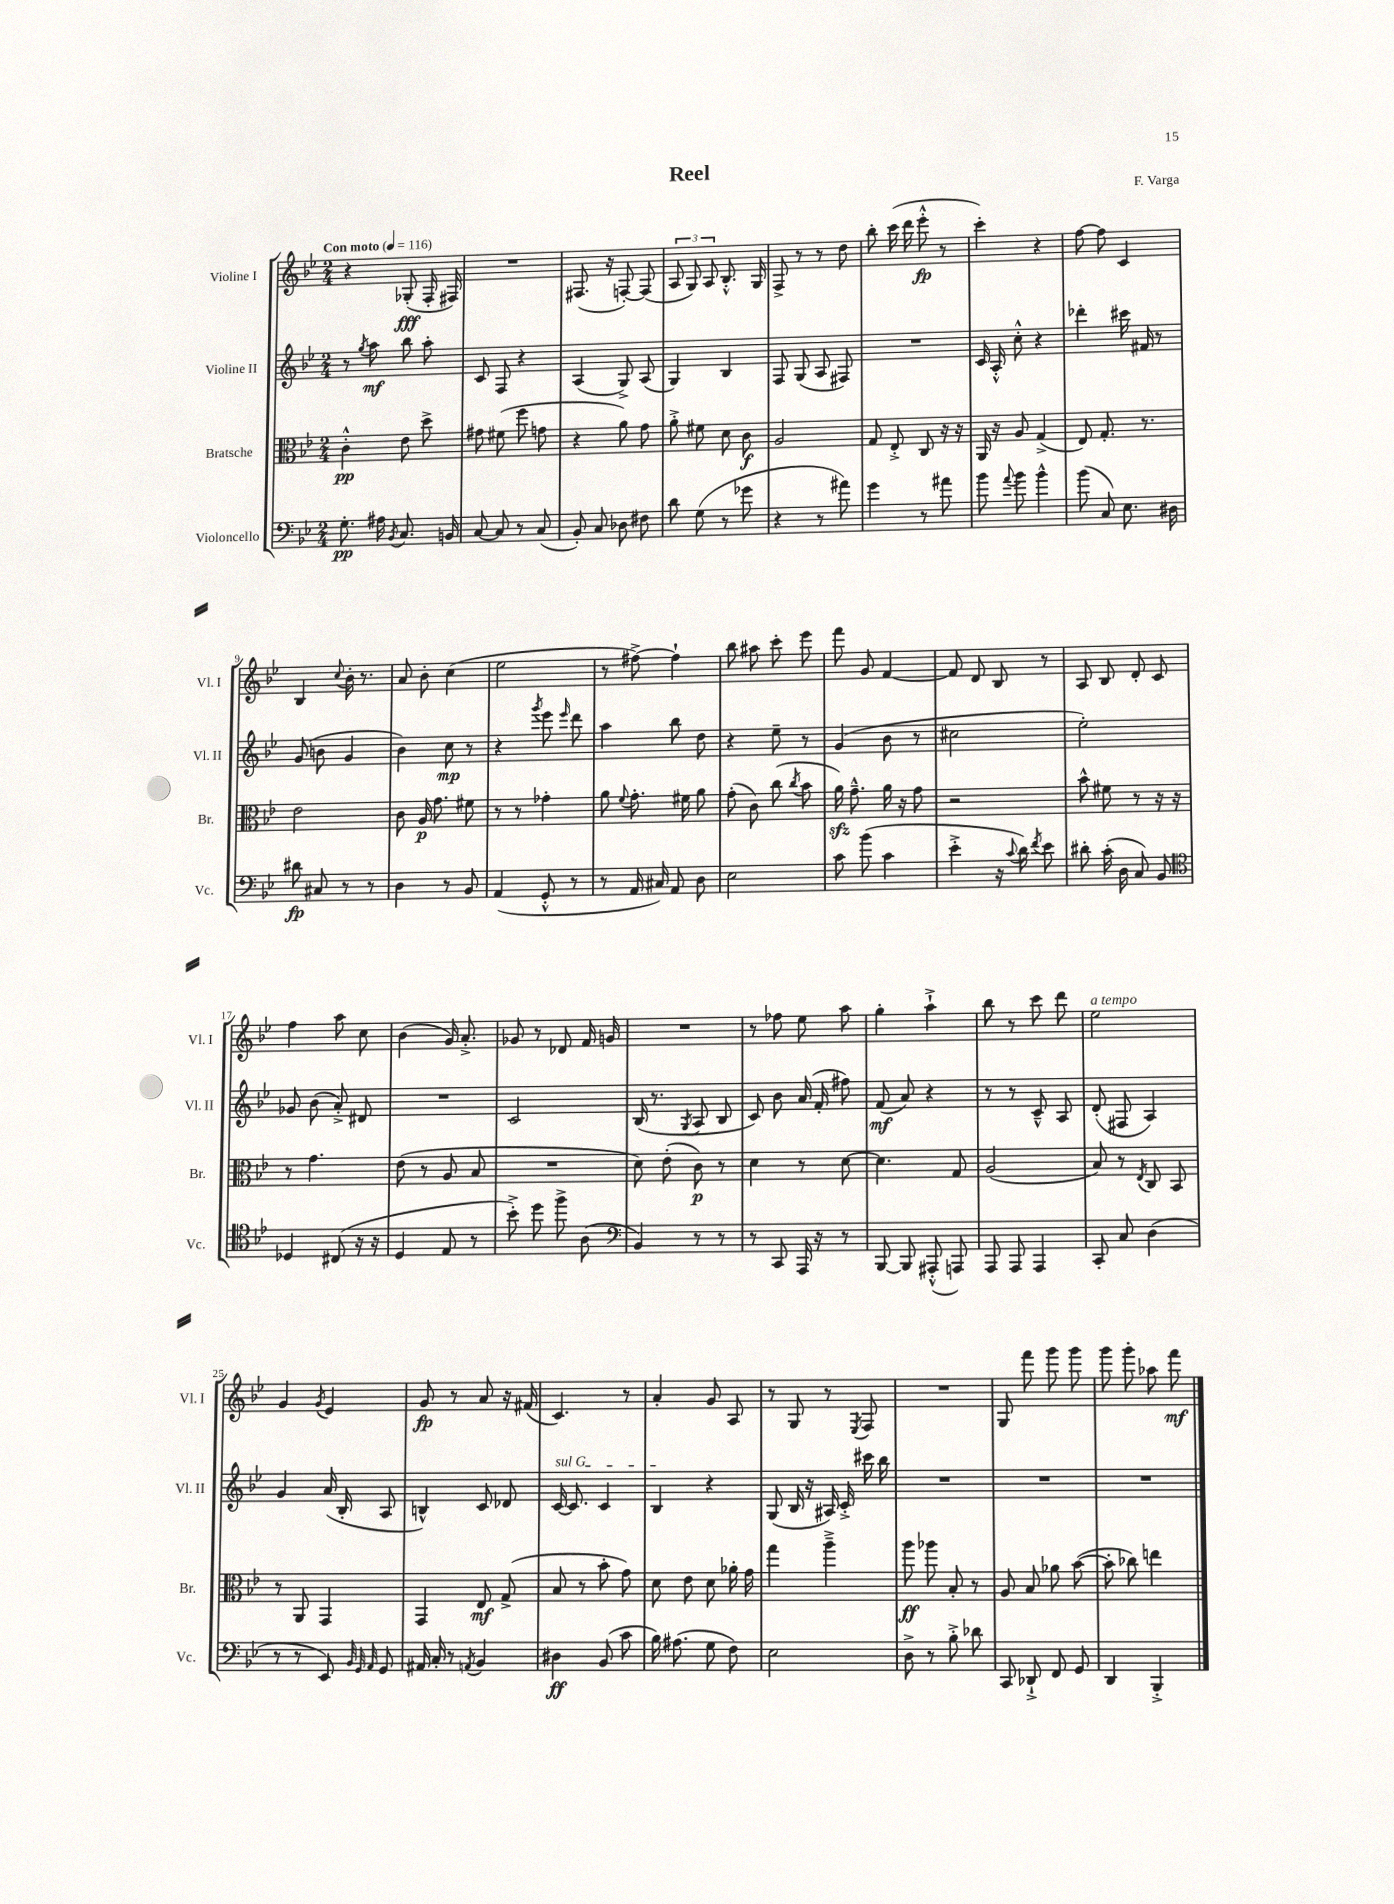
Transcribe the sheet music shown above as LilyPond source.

\header { title = "Reel" composer = "F. Varga" }
<<
\new StaffGroup <<
\new Staff = "s0" \with { instrumentName = "Violine I" shortInstrumentName = "Vl. I" } {
    \clef treble \key bes \major \numericTimeSignature \time 2/4 \tempo "Con moto" 4 = 116
    \autoBeamOff r4 ges8-.\fff( f16-. fis16) |
    R2 |
    fis8.( r16 f8~-.) f8( |
    \tuplet 3/2 { a8 g8) a8 } bes8.-.-^ g16 |
    f8-> r8 r8 d''8 |
    bes''8-. c'''16( d'''16 ees'''8-.-^\fp r8 |
    c'''4-.) r4 |
    f''8~ f''8 c'4 |
    bes4 \appoggiatura { c''8 } bes'16-. r8. |
    a'8 bes'8-. c''4( |
    ees''2 |
    r8 fis''8~->) fis''4-! |
    bes''8 ais''8 c'''8-. ees'''8 |
    f'''8 g'8 f'4~ |
    f'8 d'8 bes8 r8 |
    a8 bes8 d'8-. c'8 |
    f''4 a''8 c''8 |
    bes'4( g'16) a'8.-.-> |
    ges'8 r8 des'8 f'16 g'16 |
    R2 |
    r8 fes''8 ees''8 a''8 |
    g''4-. a''4-!-> |
    bes''8 r8 c'''8 d'''8 |
    ees''2^\markup { \italic "a tempo" } |
    g'4 \acciaccatura { g'8 } ees'4 |
    g'8\fp r8 a'8 r16 fis'16( |
    c'4.) r8 |
    a'4-. g'8 a8 |
    r8 g8 r8 \acciaccatura { ees8 } f8 |
    R2 |
    g8 f'''8 g'''8 g'''8 |
    g'''8 g'''8-. aes''8 f'''8\mf \bar "|." |
}
\new Staff = "s1" \with { instrumentName = "Violine II" shortInstrumentName = "Vl. II" } {
    \clef treble \key bes \major \numericTimeSignature \time 2/4
    \autoBeamOff r8 \acciaccatura { g''8 } a''8\mf bes''8 a''8-. |
    c'8 f8 r4 |
    a4( g8->) a8( |
    g4) bes4 |
    f8 g8( a8 fis8) |
    R2 |
    c'16 a16-.-^ c''8-.-^ r4 |
    des'''4-. cis'''16 fis'16 r8 |
    g'8( b'8 g'4 |
    bes'4) c''8\mp r8 |
    r4 \acciaccatura { g'''8 } ees'''8 \grace { ees'''16 } d'''8 |
    a''4 bes''8 d''8 |
    r4 ees''8-- r8 |
    g'4( bes'8 r8 |
    cis''2 |
    ees''2-.) |
    ges'8 bes'8( a'8-.->) dis'8 |
    R2 |
    c'2 |
    bes16( r8. \acciaccatura { g8 } a8 bes8 |
    c'8) bes'8 a'16( f'16-. fis''8) |
    f'8\mf( a'8) r4 |
    r8 r8 c'8---^ a8 |
    d'8-.( fis8 a4) |
    g'4 a'16( bes16-. a8 |
    b4-^) c'8 des'8 |
    \once \override TextSpanner.bound-details.left.text = \markup { \italic "sul G" } c'16~\startTextSpan c'8. c'4 |
    bes4\stopTextSpan r4 |
    g8( bes16 r16 ais16) c'16-.-> cis'''16 bes''16 |
    R2 |
    R2 |
    R2 \bar "|." |
}
\new Staff = "s2" \with { instrumentName = "Bratsche" shortInstrumentName = "Br." } {
    \clef alto \key bes \major \numericTimeSignature \time 2/4
    \autoBeamOff c'4-.-^\pp ees'8 d''8-> |
    gis'8 fis'8( f''8 g'8 |
    r4 a'8) g'8 |
    a'8-.-> fis'8 d'8 c'8\f |
    a2 |
    g8 ees8-.-> c8 r16 r16 |
    a,16 r16 a8 g4->( |
    ees8) g8.-. r8. |
    ees'2 |
    c'8 a16\p g'8. fis'8 |
    r8 r8 ges'4-. |
    a'8 \appoggiatura { f'8 } g'8.-. fis'16 a'8 |
    g'8-.( c'8) c''8( \acciaccatura { c''8 } bes'8 |
    a'16\sfz) g'8.---^ a'16 r16 g'8 |
    r2 |
    bes'8-^ fis'8 r8 r16 r16 |
    r8 g'4. |
    ees'8( r8 a8 bes8 |
    R2 |
    d'8) ees'8-.( c'8\p) r8 |
    d'4 r8 d'8~ |
    d'4. g8 |
    a2( |
    bes8) r8 \acciaccatura { ees8 } c8 bes,8 |
    r8 a,8 g,4 |
    g,4 ees8\mf g8->( |
    bes8 r8 bes'8-. g'8) |
    d'8 ees'8 d'8 aes'16-. g'16 |
    g''4 a''4---> |
    a''8\ff aes''8 bes8-. r8 |
    a8 bes8 aes'8 bes'8~( |
    bes'8-. ces''8) e''4 \bar "|." |
}
\new Staff = "s3" \with { instrumentName = "Violoncello" shortInstrumentName = "Vc." } {
    \clef bass \key bes \major \numericTimeSignature \time 2/4
    \autoBeamOff g8.-.\pp ais16 \acciaccatura { bes,8 } c8. b,16 |
    c8~ c8 r8 c8( |
    bes,8-.) c8 des8 fis8 |
    d'8 g8( r8 ges'8 |
    r4 r8 ais'8) |
    g'4 r8 ais'8 |
    bes'8 \appoggiatura { a'8 } bes'8 bes'4-^ |
    bes'8( c8) ees8. dis16 |
    dis'8\fp cis8 r8 r8 |
    d4 r8 bes,8 |
    a,4( g,8-.-^ r8 |
    r8 a,16 cis16) a,8 d8 |
    ees2 |
    c'8 bes'8( c'4 |
    ees'4-.-> r16 \appoggiatura { c'8 } d'16) \acciaccatura { f'8 } ees'8 |
    dis'8-. c'16-.( d16 c8) bes,8 |
    \clef tenor des4 cis8( r16 r16 |
    d4 ees8 r8 |
    bes'8-.->) d''8 f''8-> a8( |
    \clef bass bes,4) r8 r8 |
    r8 c,8 a,,16 r16 r8 |
    bes,,8~ bes,,8 ais,,8-.-^( a,,8) |
    a,,8 a,,8 a,,4 |
    c,8-. c8 d4( |
    r8 r8 ees,8) \grace { bes,32 g,32 a,32 } g,8 |
    ais,16 c16-. r8 \acciaccatura { a,8 } bes,4 |
    dis4\ff bes,8( c'8 |
    bes16) ais8.( g8 f8) |
    ees2 |
    d8-> r8 bes8-.-> des'8 |
    c,8 des,8-!-> f,8 g,8 |
    d,4 bes,,4-.-> \bar "|." |
}
>>
>>
